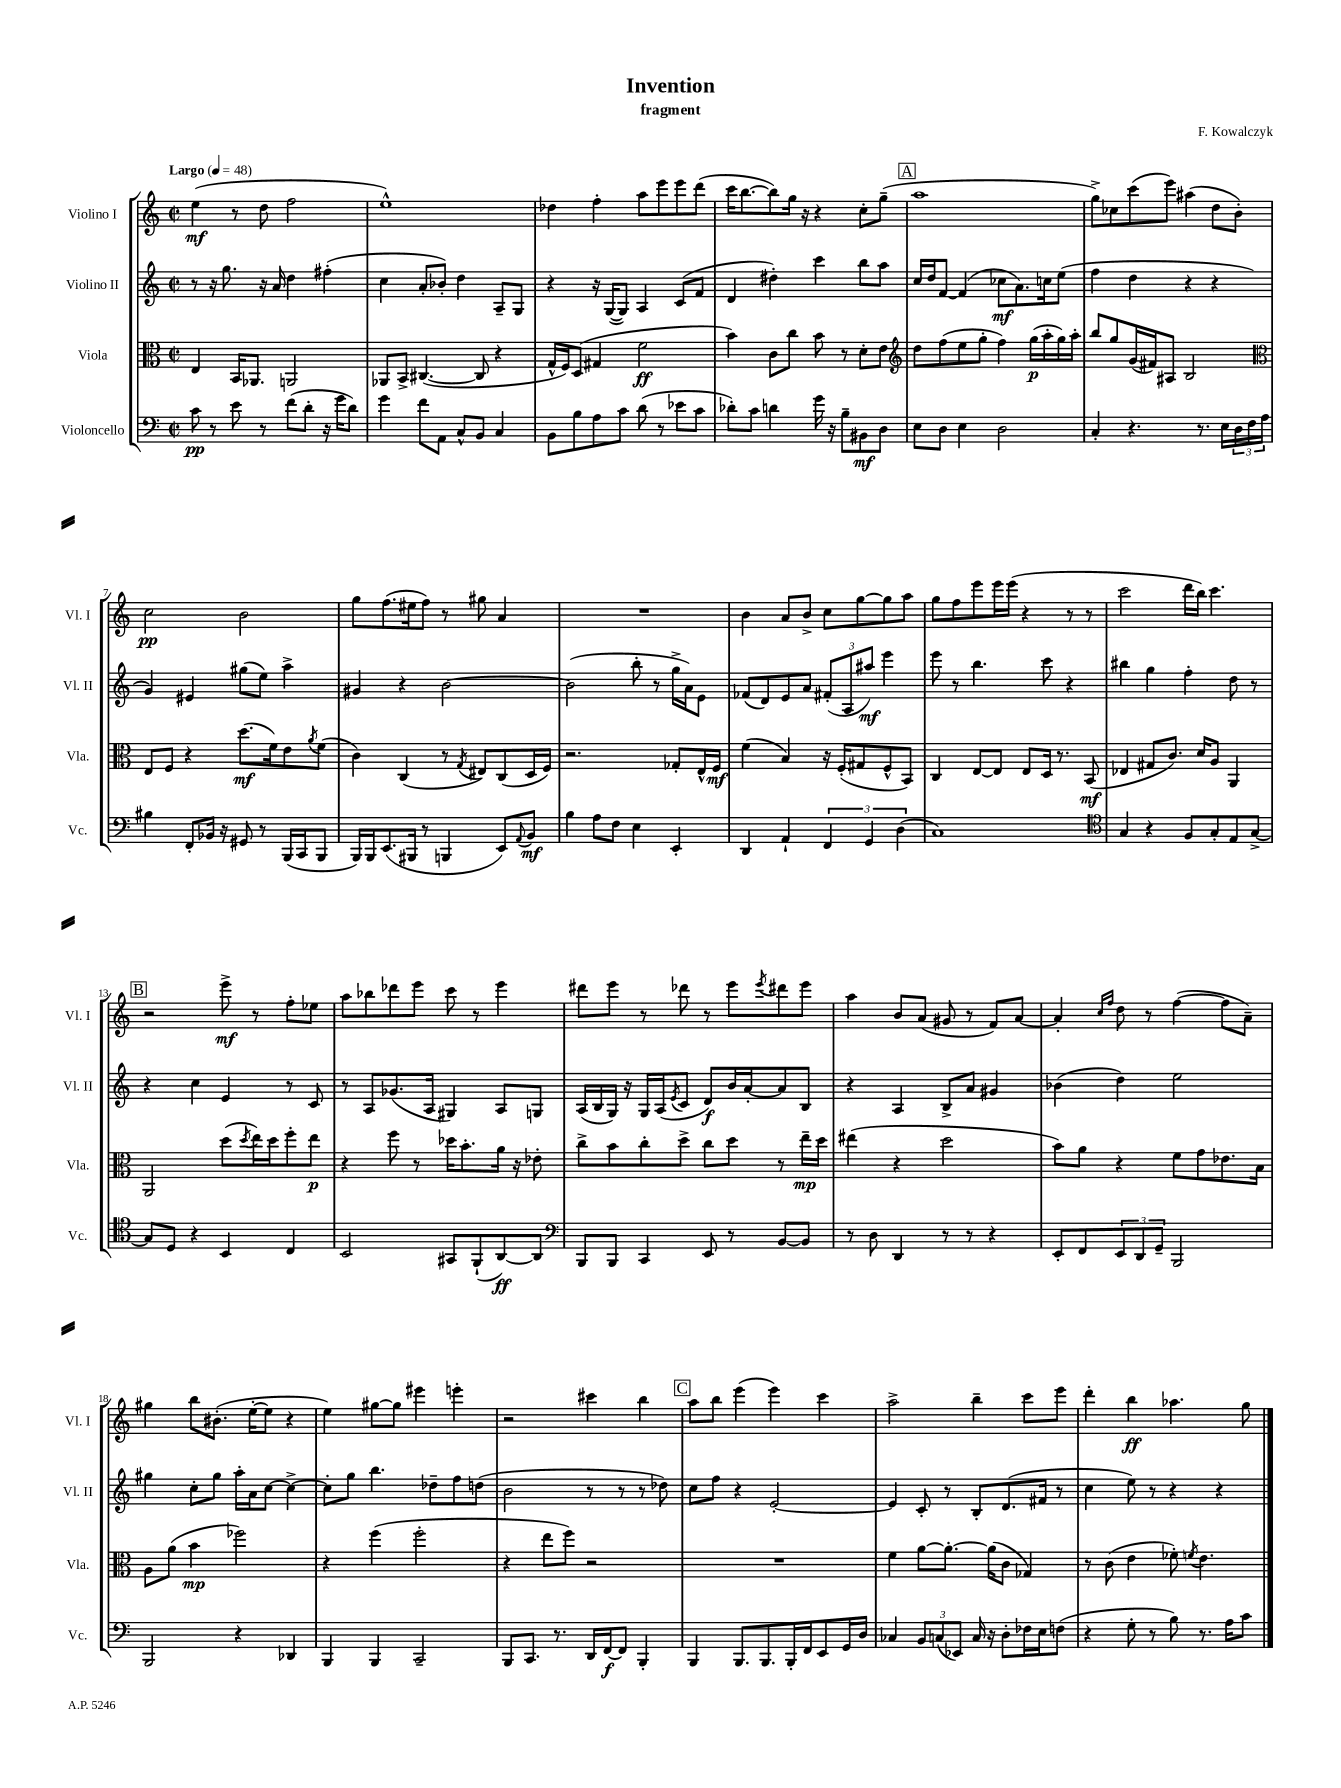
\header { title = "Invention" composer = "F. Kowalczyk" subtitle = "fragment" }
<<
\new StaffGroup <<
\new Staff = "s0" \with { instrumentName = "Violino I" shortInstrumentName = "Vl. I" } {
    \clef treble \key c \major \defaultTimeSignature \time 2/2 \tempo "Largo" 4 = 48
    e''4\mf( r8 d''8 f''2 |
    e''1-^) |
    des''4 f''4-. a''8 e'''8 e'''8 d'''8( |
    c'''16 b''8.~ b''8) g''16 r16 r4 c''8-. g''8--( |
    \mark \markup { \box "A" } a''1 |
    g''8->) ces''8 c'''8( e'''8) ais''4( d''8 b'8-.) |
    c''2\pp b'2 |
    g''8 f''8.( eis''16 f''8) r8 gis''8 a'4 |
    R1 |
    b'4 a'8 b'8-> c''8 g''8~ g''8 a''8 |
    g''8 f''8 e'''8 e'''16 e'''16( r4 r8 r8 |
    c'''2 d'''16 b''16) c'''4. |
    \mark \markup { \box "B" } r2 e'''8->\mf r8 f''8-. ees''8 |
    a''8 bes''8 des'''8 e'''8 c'''8 r8 e'''4 |
    dis'''8 e'''8 r8 des'''8 r8 e'''8 \acciaccatura { e'''8 } dis'''8 e'''8 |
    a''4 b'8 a'8( gis'8 r8 f'8) a'8~ |
    a'4-. \grace { c''16 f''16 } d''8 r8 f''4~( f''8 a'8--) |
    gis''4 b''8 bis'8.-.( e''16~-. e''8 r4 |
    e''4) gis''8~ gis''8 eis'''4 e'''4-. |
    r2 cis'''4 b''4 |
    \mark \markup { \box "C" } a''8 b''8 e'''4( e'''4) c'''4 |
    a''2-> b''4-- c'''8 e'''8 |
    d'''4-. b''4\ff aes''4. g''8 \bar "|." |
}
\new Staff = "s1" \with { instrumentName = "Violino II" shortInstrumentName = "Vl. II" } {
    \clef treble \key c \major \defaultTimeSignature \time 2/2
    r8 r16 g''8. r16 a'16 d''4 fis''4-.( |
    c''4 a'8-. bes'8-.) d''4 a8-- g8 |
    r4 r16 g16~( g8) a4 c'8( f'8 |
    d'4 dis''4-.) c'''4 b''8 a''8 |
    \mark \markup { \box "A" } c''16 d''16 f'8~ f'4( ces''8\mf a'8.) c''16 e''8( |
    f''4 d''4 r4 r4 |
    g'4) eis'4 gis''8( e''8) a''4-> |
    gis'4 r4 b'2~ |
    b'2( b''8-. r8 g''16-> a'16) e'8 |
    fes'8( d'8) e'8 a'8 \tuplet 3/2 { fis'8-.( a8 ais''8\mf) } e'''4 |
    e'''8 r8 b''4. c'''8 r4 |
    bis''4 g''4 f''4-. d''8 r8 |
    \mark \markup { \box "B" } r4 c''4 e'4 r8 c'8 |
    r8 a8 ges'8.( a16 gis4) a8 g8 |
    a16( b16 g16) r16 g16 a16( \acciaccatura { e'8 } c'8 d'8\f) b'16 a'16~-. a'8 b8 |
    r4 a4 b8-> a'8 gis'4 |
    bes'4( d''4) e''2 |
    gis''4 c''8-. gis''8 a''16-. a'16 c''8~ c''4~-> |
    c''8-. g''8 b''4. des''8-- f''8 d''8( |
    b'2 r8 r8 r8 des''8) |
    \mark \markup { \box "C" } c''8 f''8 r4 e'2~-. |
    e'4 c'8-. r8 b8-. d'8.( fis'16 r8 |
    c''4 e''8) r8 r4 r4 \bar "|." |
}
\new Staff = "s2" \with { instrumentName = "Viola" shortInstrumentName = "Vla." } {
    \clef alto \key c \major \defaultTimeSignature \time 2/2
    e4 b,16 aes,8. a,2 |
    aes,8 b,8-> cis4.~( cis8 r4 |
    g16-^ f16) d8( gis4 f'2\ff |
    b'4) c'8 c''8 b'8 r8 d'8-. e'8 |
    \mark \markup { \box "A" } \clef treble d''8 f''8( e''8 g''8-. f''4) g''16\p( a''16-. g''16) a''16-. |
    b''8 g''8 g'16( fis'16) ais8 b2 |
    \clef alto e8 f8 r4 d''8.\mf( f'16) e'8 \acciaccatura { a'8 } f'8( |
    c'4) c4( r8 \acciaccatura { g8 } eis8) c8( d16 f16) |
    r2. ges8-. e16-^ f16\mf |
    f'4( b4) r16 f16-.( gis8 f8-^ b,8) |
    c4 e8~ e8 e8 d16 r8. b,8\mf( |
    ees4 gis8 c'8.) d'16 a8 a,4 |
    \mark \markup { \box "B" } a,2 d''8( \acciaccatura { d''8 } e''16) d''16 f''8-. e''8\p |
    r4 f''8 r8 des''16 b'8.-. a'16 r16 ees'8-. |
    c''8-> b'8 c''8-. d''8-> c''8 d''8 r8 e''16--\mp d''16 |
    eis''4( r4 d''2 |
    b'8) a'8 r4 f'8 g'8 ees'8. b16 |
    a8 a'8( b'4\mp fes''2) |
    r4 f''4( f''2-. |
    r4 e''8 f''8) r2 |
    \mark \markup { \box "C" } R1 |
    f'4 a'8~ a'8.~-. a'16( c'8 ges4) |
    r8 c'8( e'4 fes'8-.) \acciaccatura { f'8 } e'4. \bar "|." |
}
\new Staff = "s3" \with { instrumentName = "Violoncello" shortInstrumentName = "Vc." } {
    \clef bass \key c \major \defaultTimeSignature \time 2/2
    c'8\pp r8 e'8 r8 f'8( d'8-. r16 g'16 d'8) |
    g'4 f'8 a,8 c8-^ b,8 c4 |
    b,8 b8 a8 c'8 d'8( r8 ees'8 c'8 |
    des'8-.) c'8 d'4 g'16 r16 b8-- bis,8\mf d8 |
    \mark \markup { \box "A" } e8 d8 e4 d2 |
    c4-. r4. r8. e16 \tuplet 3/2 { d16 f16 a16 } |
    bis4 f,8-. bes,16 r16 gis,8 r8 b,,16( c,16 b,,8 |
    b,,16) b,,16 e,8.( bis,,16 r8 b,,4 e,8) \appoggiatura { a,8 } b,8\mf |
    b4 a8 f8 e4 e,4-. |
    d,4 a,4-! \tuplet 3/2 { f,4 g,4 d4( } |
    c1) |
    \clef tenor g4 r4 f8 g8-. e8 g8~-> |
    \mark \markup { \box "B" } g8 d8 r4 b,4 c4 |
    b,2 gis,8 f,8-!( a,8~\ff) a,8 |
    \clef bass b,,8 b,,8 c,4 e,8 r8 b,8~ b,8 |
    r8 d8 d,4 r8 r8 r4 |
    e,8-. f,8 \tuplet 3/2 { e,8 d,8 g,8-- } b,,2 |
    b,,2 r4 des,4 |
    b,,4 b,,4 c,2-- |
    b,,8 c,8. r8. d,16 f,16~\f f,8 b,,4-. |
    \mark \markup { \box "C" } b,,4 b,,8. b,,8. b,,16-. f,16 e,8 g,16 d16 |
    ces4 \tuplet 3/2 { b,8 c8( ees,8) } c16 r16 d8-. fes16 e16 f8( |
    r4 g8-. r8 b8) r8. a16 c'8 \bar "|." |
}
>>
>>
